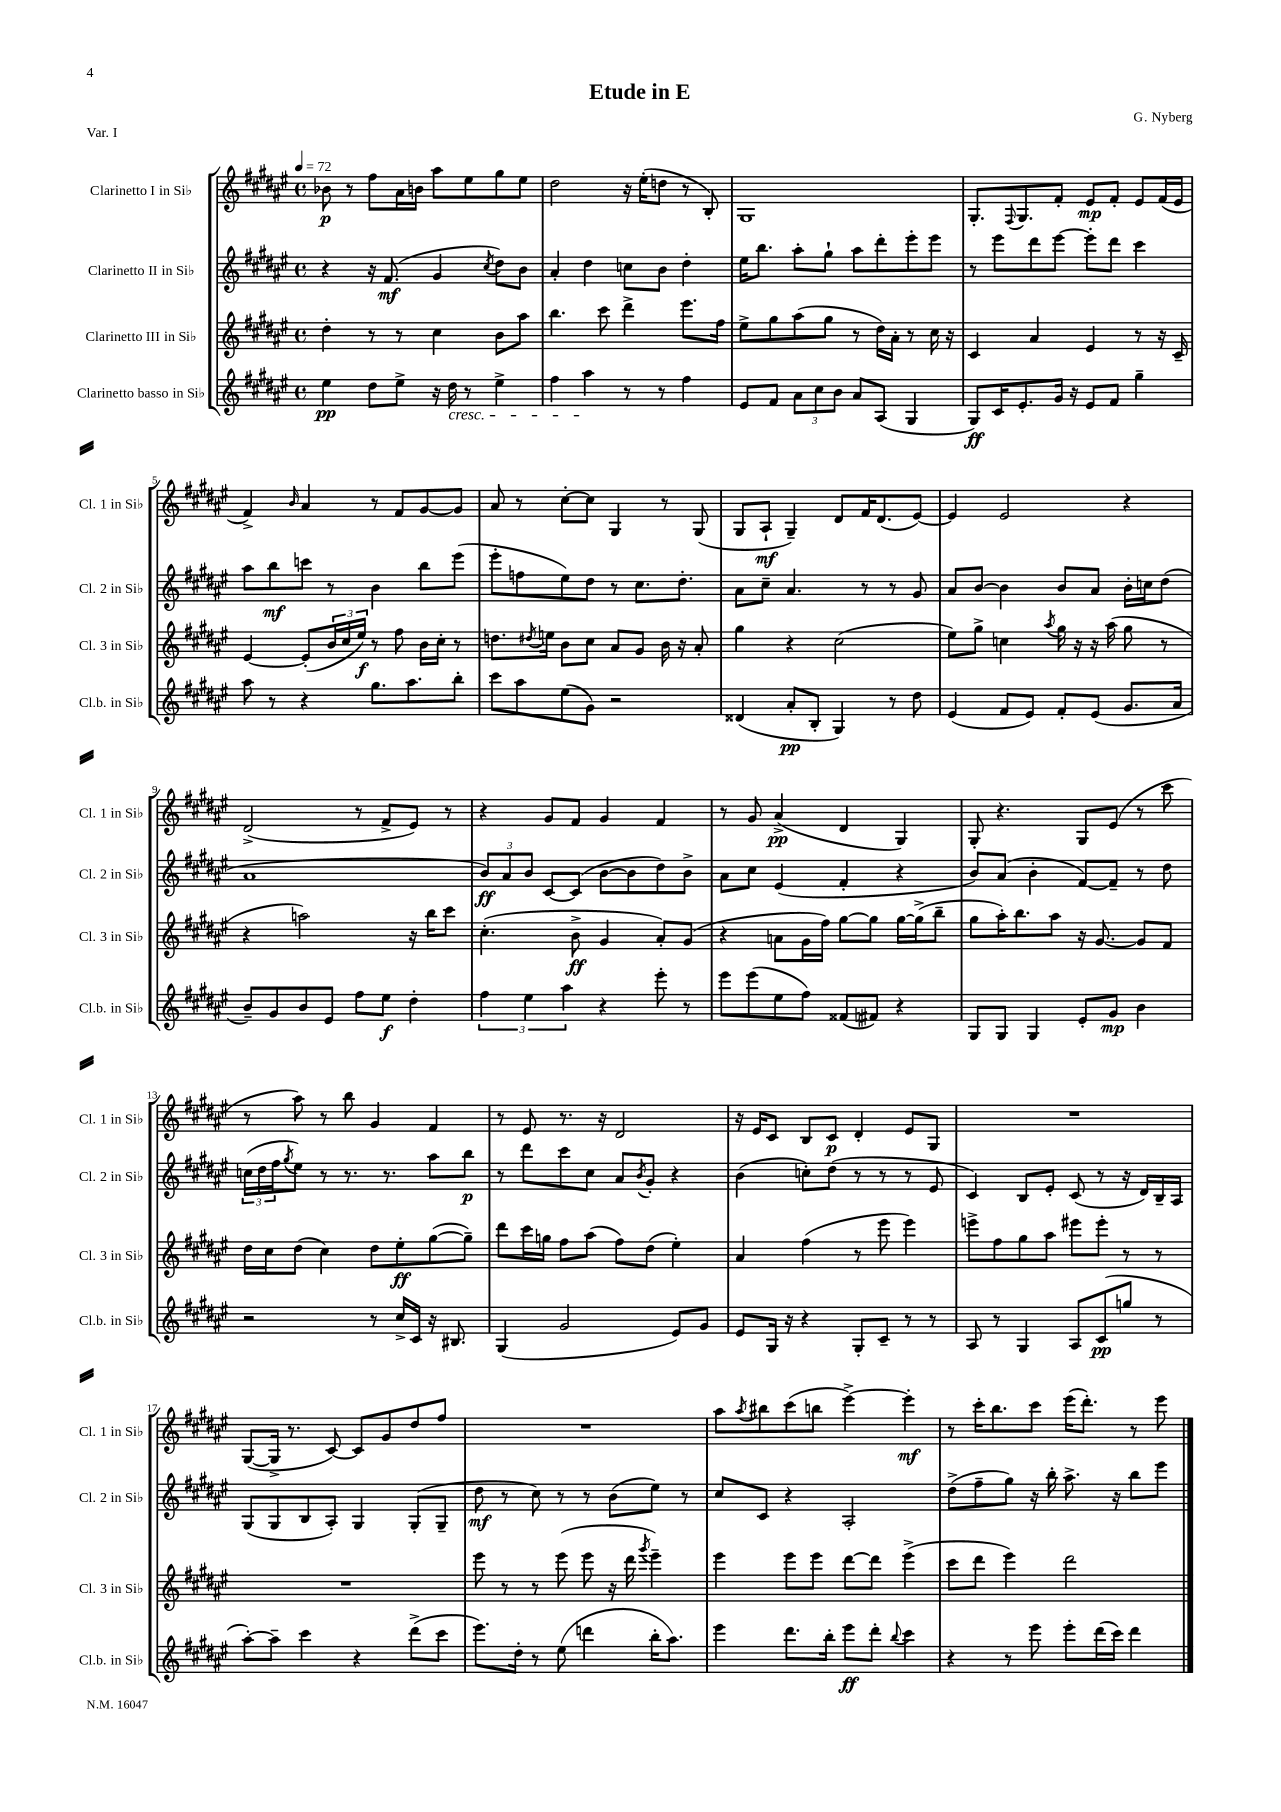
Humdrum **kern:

**kern	**dynam	**kern	**dynam	**kern	**dynam	**kern	**dynam
*part4	*part4	*part3	*part3	*part2	*part2	*part1	*part1
*staff4	*staff4	*staff3	*staff3	*staff2	*staff2	*staff1	*staff1
*I"Clarinetto basso in Si♭	*	*I"Clarinetto III in Si♭	*	*I"Clarinetto II in Si♭	*	*I"Clarinetto I in Si♭	*
*I'Cl.b. in Si♭	*	*I'Cl. 3 in Si♭	*	*I'Cl. 2 in Si♭	*	*I'Cl. 1 in Si♭	*
*clefG2	*	*clefG2	*	*clefG2	*	*clefG2	*
*k[f#c#g#d#a#e#]	*	*k[f#c#g#d#a#e#]	*	*k[f#c#g#d#a#e#]	*	*k[f#c#g#d#a#e#]	*
*M4/4	*	*M4/4	*	*M4/4	*	*M4/4	*
*met(c)	*	*met(c)	*	*met(c)	*	*met(c)	*
*MM72	*	*MM72	*	*MM72	*	*MM72	*
=1	=1	=1	=1	=1	=1	=1	=1
4ee#\	pp	4dd#'\	.	4r	.	8b-X\	p
.	.	.	.	.	.	8r	.
8dd#\L	.	8r	.	16r	.	8ff#\L	.
.	.	.	.	(8.f#/	mf	.	.
8ee#^\J	.	8r	.	.	.	16a#\L	.
.	.	.	.	.	.	16bn\JJ	.
16r	.	4cc#\	.	4g#/	.	8aa#\L	.
!LO:TX:b:i:t=cresc.	!	!	!	!	!	!	!
16dd#\	.	.	.	.	.	.	.
8r	.	.	.	.	.	8ee#\	.
.	.	.	.	8qcc#/	.	.	.
4ee#^\	.	8b\L	.	8dd#\L)	.	8gg#\	.
.	.	8aa#\J	.	8b\J	.	8ee#\J	.
=2	=2	=2	=2	=2	=2	=2	=2
4ff#\	.	4.bb\	.	4a#'/	.	2dd#\	.
4aa#\	.	.	.	4dd#\	.	.	.
.	.	8ccc#\	.	.	.	.	.
8r	.	4ddd#^\	.	8ccn\L	.	16r	.
.	.	.	.	.	.	(16ee#'\KL	.
8r	.	.	.	8b\J	.	8ddn\J	.
4ff#\	.	8.eee#\L	.	4dd#'\	.	8r	.
.	.	.	.	.	.	8B'/)	.
.	.	16ff#\Jk	.	.	.	.	.
=3	=3	=3	=3	=3	=3	=3	=3
8e#/L	.	8ee#^\L	.	16ee#\KL	.	1G#	.
.	.	.	.	8.bb\J	.	.	.
8f#/J	.	8gg#\	.	.	.	.	.
12a#\L	.	(8aa#\	.	8aa#'\L	.	.	.
12cc#\	.	.	.	.	.	.	.
.	.	8gg#\J	.	8gg#`\J	.	.	.
12b\J	.	.	.	.	.	.	.
8a#/L	.	8r	.	8aa#\L	.	.	.
(8A#/J	.	16dd#\LL)	.	8ddd#'\	.	.	.
.	.	16a#'\JJ	.	.	.	.	.
4G#/	.	8r	.	8eee#'\	.	.	.
.	.	16cc#\	.	8eee#\J	.	.	.
.	.	16r	.	.	.	.	.
=4	=4	=4	=4	=4	=4	=4	=4
8G#/L)	ff	4c#/	.	8r	.	8.G#'/L	.
16c#/K	.	.	.	8eee#\L	.	.	.
.	.	.	.	.	.	8qqF#/	.
8.e#'/	.	.	.	.	.	8.G#/	.
.	.	4a#/	.	8ddd#\	.	.	.
16g#/Jk	.	.	.	[8eee#\J	.	8f#'/J	.
16r	.	.	.	.	.	.	.
8e#/L	.	4e#/	.	8eee#'\L]	.	8e#/L	mp
8f#/J	.	.	.	8ddd#\J	.	8f#'/J	.
4gg#~\	.	8r	.	4ccc#\	.	8e#/L	.
.	.	16r	.	.	.	(16f#/L	.
.	.	16c#~/	.	.	.	16e#/JJ	.
!!LO:LB:g=z
=5	=5	=5	=5	=5	=5	=5	=5
8aa#\	.	[4e#/	.	8aa#\L	.	4f#^/)	.
8r	.	.	.	8bb\	mf	.	.
.	.	.	.	.	.	16qqb/	.
4r	.	(8e#'/L]	.	8cccn\J	.	4a#/	.
.	.	24b/L	.	8r	.	.	.
.	.	24cc#/	.	.	.	.	.
.	.	24ee#/JJ)	f	.	.	.	.
8.gg#\L	.	8r	.	4b\	.	8r	.
.	.	8ff#\	.	.	.	8f#/L	.
8.aa#\	.	.	.	.	.	.	.
.	.	16b\LL	.	8bb\L	.	[8g#/	.
.	.	16cc#'\JJ	.	.	.	.	.
8bb'\J	.	8r	.	(8eee#\J	.	8g#/J]	.
=6	=6	=6	=6	=6	=6	=6	=6
8ccc#\L	.	8.ddn\L	.	8eee#'\L	.	8a#/	.
8aa#\	.	.	.	8ffn\	.	8r	.
.	.	8qdd#X/	.	.	.	.	.
.	.	16een\Jk	.	.	.	.	.
(8ee#\	.	8b\L	.	8ee#\)	.	[8cc#'\L	.
8g#\J)	.	8cc#\J	.	8dd#\J	.	8cc#\J]	.
2r	.	8a#/L	.	8r	.	4G#/	.
.	.	8g#/J	.	8.cc#\L	.	.	.
.	.	16b\	.	.	.	8r	.
.	.	16r	.	8.dd#'\J	.	.	.
.	.	8a#'/	.	.	.	(8G#/	.
=7	=7	=7	=7	=7	=7	=7	=7
(4d##X/	.	4gg#\	.	8a#\L	.	8G#/L	.
.	.	.	.	8cc#~\J	.	8A#`/J	mf
8a#'/L	pp	4r	.	4.a#/	.	4G#~/)	.
8B'/J	.	.	.	.	.	.	.
4G#/)	.	(2cc#\	.	.	.	8d#/L	.
.	.	.	.	8r	.	16f#/K	.
.	.	.	.	.	.	(8.d#/	.
8r	.	.	.	8r	.	.	.
8dd#\	.	.	.	8g#/	.	[8e#/J)	.
=8	=8	=8	=8	=8	=8	=8	=8
(4e#/	.	8ee#\L)	.	8a#/L	.	4e#/]	.
.	.	8gg#^\J	.	[8b/J	.	.	.
8f#/L	.	4ccn\	.	4b\]	.	2e#/	.
8e#/J)	.	.	.	.	.	.	.
.	.	8qaa#/	.	.	.	.	.
8f#'/L	.	16gg#\	.	8b/L	.	.	.
.	.	16r	.	.	.	.	.
(8e#/J	.	16r	.	8a#/J	.	.	.
.	.	(16aa#\	.	.	.	.	.
8.g#/L	.	8gg#\	.	16b'\LL	.	4r	.
.	.	.	.	16ccn\J	.	.	.
.	.	8r	.	(8dd#\J	.	.	.
16a#/Jk	.	.	.	.	.	.	.
!!LO:LB:g=z
=9	=9	=9	=9	=9	=9	=9	=9
8b~/L)	.	4r	.	1a#	.	(2d#^/	.
8g#/	.	.	.	.	.	.	.
8b/	.	2aan\)	.	.	.	.	.
8e#/J	.	.	.	.	.	.	.
8ff#\L	.	.	.	.	.	8r	.
8ee#\J	f	.	.	.	.	8f#^/L	.
4dd#'\	.	16r	.	.	.	8e#/J)	.
.	.	16bb\KL	.	.	.	.	.
.	.	8ccc#\J	.	.	.	8r	.
=10	=10	=10	=10	=10	=10	=10	=10
6ff#\	.	(4.cc#'\	.	12b/L)	ff	4r	.
.	.	.	.	12a#/	.	.	.
6ee#\	.	.	.	12b/J	.	.	.
.	.	.	.	[8c#/L	.	8g#/L	.
6aa#\	.	.	.	.	.	.	.
.	.	8b^\	ff	(8c#/J]	.	8f#/J	.
4r	.	4g#/	.	[8b\L	.	4g#/	.
.	.	.	.	8b\]	.	.	.
8eee#'\	.	8a#'/L)	.	8dd#\)	.	4f#/	.
8r	.	(8g#/J	.	8b^\J	.	.	.
=11	=11	=11	=11	=11	=11	=11	=11
8eee#\L	.	4r	.	8a#\L	.	8r	.
(8eee#\	.	.	.	8cc#\J	.	8g#/	.
8ee#\	.	8an\L	.	(4e#/	.	(4a#^/	pp
8ff#\J)	.	16g#\L	.	.	.	.	.
.	.	16ff#\JJ)	.	.	.	.	.
(8f##X/L	.	[8gg#\L	.	4f#'/	.	4d#/	.
8f#X/J)	.	8gg#\J]	.	.	.	.	.
4r	.	[16gg#\LL	.	4r	.	4G#/)	.
.	.	(16gg#^\J]	.	.	.	.	.
.	.	8bb~\J	.	.	.	.	.
=12	=12	=12	=12	=12	=12	=12	=12
8G#/L	.	8gg#\L	.	8b/L)	.	8G#'/	.
8G#/J	.	16aa#'\K)	.	(8a#/J	.	4.r	.
.	.	8.bb\	.	.	.	.	.
4G#/	.	.	.	4b'\	.	.	.
.	.	8aa#\J	.	.	.	.	.
8e#'/L	.	16r	.	[8f#/L)	.	8G#/L	.
.	.	[8.g#/	.	.	.	.	.
8g#/J	mp	.	.	8f#~/J]	.	(8e#/J	.
4b\	.	8g#/L]	.	8r	.	8r	.
.	.	8f#/J	.	8dd#\	.	8ccc#\	.
!!LO:LB:g=z
=13	=13	=13	=13	=13	=13	=13	=13
2r	.	16dd#\LL	.	(24ccn\LL	.	8r	.
.	.	.	.	24dd#\	.	.	.
.	.	16cc#\J	.	.	.	.	.
.	.	.	.	24ff#\J	.	.	.
.	.	.	.	8qgg#/	.	.	.
.	.	(8dd#\J	.	8ee#\J)	.	8aa#\)	.
.	.	4cc#\)	.	8r	.	8r	.
.	.	.	.	8.r	.	8bb\	.
8r	.	8dd#\L	.	.	.	4g#/	.
.	.	.	.	8.r	.	.	.
16cc#^/LL	.	8ee#'\	ff	.	.	.	.
16c#/JJ	.	.	.	.	.	.	.
16r	.	([8gg#\	.	8aa#\L	.	4f#/	.
8.B#X/	.	.	.	.	.	.	.
.	.	8gg#~\J])	.	8bb\J	p	.	.
=14	=14	=14	=14	=14	=14	=14	=14
(4G#/	.	8ddd#\L	.	8r	.	8r	.
.	.	16ccc#\L	.	8ddd#\L	.	8e#/	.
.	.	16ggn\JJ	.	.	.	.	.
2g#/	.	8ff#\L	.	8ccc#\	.	8.r	.
.	.	(8aa#\J	.	8cc#\J	.	.	.
.	.	.	.	.	.	16r	.
.	.	8ff#\L)	.	8a#/L	.	2d#/	.
.	.	.	.	8qb/	.	.	.
.	.	(8dd#\J	.	8g#'/J	.	.	.
8e#/L)	.	4ee#'\)	.	4r	.	.	.
8g#/J	.	.	.	.	.	.	.
=15	=15	=15	=15	=15	=15	=15	=15
8e#/L	.	4a#/	.	(4b\	.	16r	.
.	.	.	.	.	.	16e#/KL	.
16G#/Jk	.	.	.	.	.	8c#/J	.
16r	.	.	.	.	.	.	.
4r	.	(4ff#\	.	8ccn'\L)	.	8B/L	.
.	.	.	.	(8dd#\J	.	8c#/J	p
8G#'/L	.	8r	.	8r	.	4d#'/	.
8c#~/J	.	8eee#\	.	8r	.	.	.
8r	.	4eee#\)	.	8r	.	8e#/L	.
8r	.	.	.	8e#/	.	8G#/J	.
=16	=16	=16	=16	=16	=16	=16	=16
8A#/	.	8eeen^\L	.	4c#/)	.	1r	.
8r	.	8ff#\	.	.	.	.	.
4G#/	.	8gg#\	.	8B/L	.	.	.
.	.	8aa#\J	.	8e#'/J	.	.	.
8A#/L	.	8eee#X\L	.	(8c#/	.	.	.
(8c#/	pp	8eee#'\J	.	8r	.	.	.
8ggn/J	.	8r	.	16r	.	.	.
.	.	.	.	16d#/LL)	.	.	.
8r	.	8r	.	16B~/	.	.	.
.	.	.	.	16A#/JJ	.	.	.
!!LO:LB:g=z
=17	=17	=17	=17	=17	=17	=17	=17
[8aa#'\L)	.	1r	.	(8G#/L	.	([8G#/L	.
8aa#~\J]	.	.	.	8G#/	.	16G#^/Jk]	.
.	.	.	.	.	.	8.r	.
4ccc#\	.	.	.	8B/	.	.	.
.	.	.	.	8A#'/J)	.	[8c#/)	.
4r	.	.	.	4G#/	.	8c#/L]	.
.	.	.	.	.	.	8g#/	.
(8ddd#^\L	.	.	.	(8G#'/L	.	8dd#/	.
8ccc#\J	.	.	.	8G#~/J	.	8ff#/J	.
=18	=18	=18	=18	=18	=18	=18	=18
8.eee#\L)	.	8eee#\	.	8dd#\	mf	1r	.
.	.	8r	.	8r	.	.	.
16dd#'\Jk	.	.	.	.	.	.	.
8r	.	8r	.	8cc#\)	.	.	.
(8ee#\	.	(8eee#\	.	8r	.	.	.
4dddn\	.	8eee#\	.	8r	.	.	.
.	.	16r	.	(8b\L	.	.	.
.	.	16ddd#\	.	.	.	.	.
.	.	8qggg#/	.	.	.	.	.
16bb'\KL	.	4eee#~\)	.	8ee#\J)	.	.	.
8.aa#\J)	.	.	.	.	.	.	.
.	.	.	.	8r	.	.	.
=19	=19	=19	=19	=19	=19	=19	=19
4eee#\	.	4eee#\	.	8cc#/L	.	8aa#\L	.
.	.	.	.	.	.	8qaa#/	.
.	.	.	.	8c#/J	.	8bb#X\	.
8.ddd#\L	.	8eee#\L	.	4r	.	(8ccc#\	.
.	.	8eee#\J	.	.	.	8bbn\J	.
16bb'\Jk	.	.	.	.	.	.	.
8eee#\L	ff	[8ddd#\L	.	2A#'/	.	[4eee#^\)	.
8ddd#'\J	.	8ddd#\J]	.	.	.	.	.
8qqbb/	.	.	.	.	.	.	.
4ccc#\	.	(4eee#^\	.	.	.	4eee#'\]	mf
=20	=20	=20	=20	=20	=20	=20	=20
4r	.	8ccc#\L	.	(8dd#^\L	.	8r	.
.	.	8ddd#\J	.	8ff#~\	.	16ccc#'\KL	.
.	.	.	.	.	.	8.bb\	.
8r	.	4eee#\)	.	8gg#\J)	.	.	.
8eee#\	.	.	.	16r	.	8ccc#\J	.
.	.	.	.	16bb'\	.	.	.
8eee#'\L	.	2ddd#\	.	8.aa#^\	.	(16eee#\KL	.
.	.	.	.	.	.	8.ddd#'\J)	.
(16ddd#\L	.	.	.	.	.	.	.
16ccc#\JJ)	.	.	.	16r	.	.	.
4ddd#\	.	.	.	8bb\L	.	8r	.
.	.	.	.	8eee#\J	.	8eee#\	.
==	==	==	==	==	==	==	==
*-	*-	*-	*-	*-	*-	*-	*-
